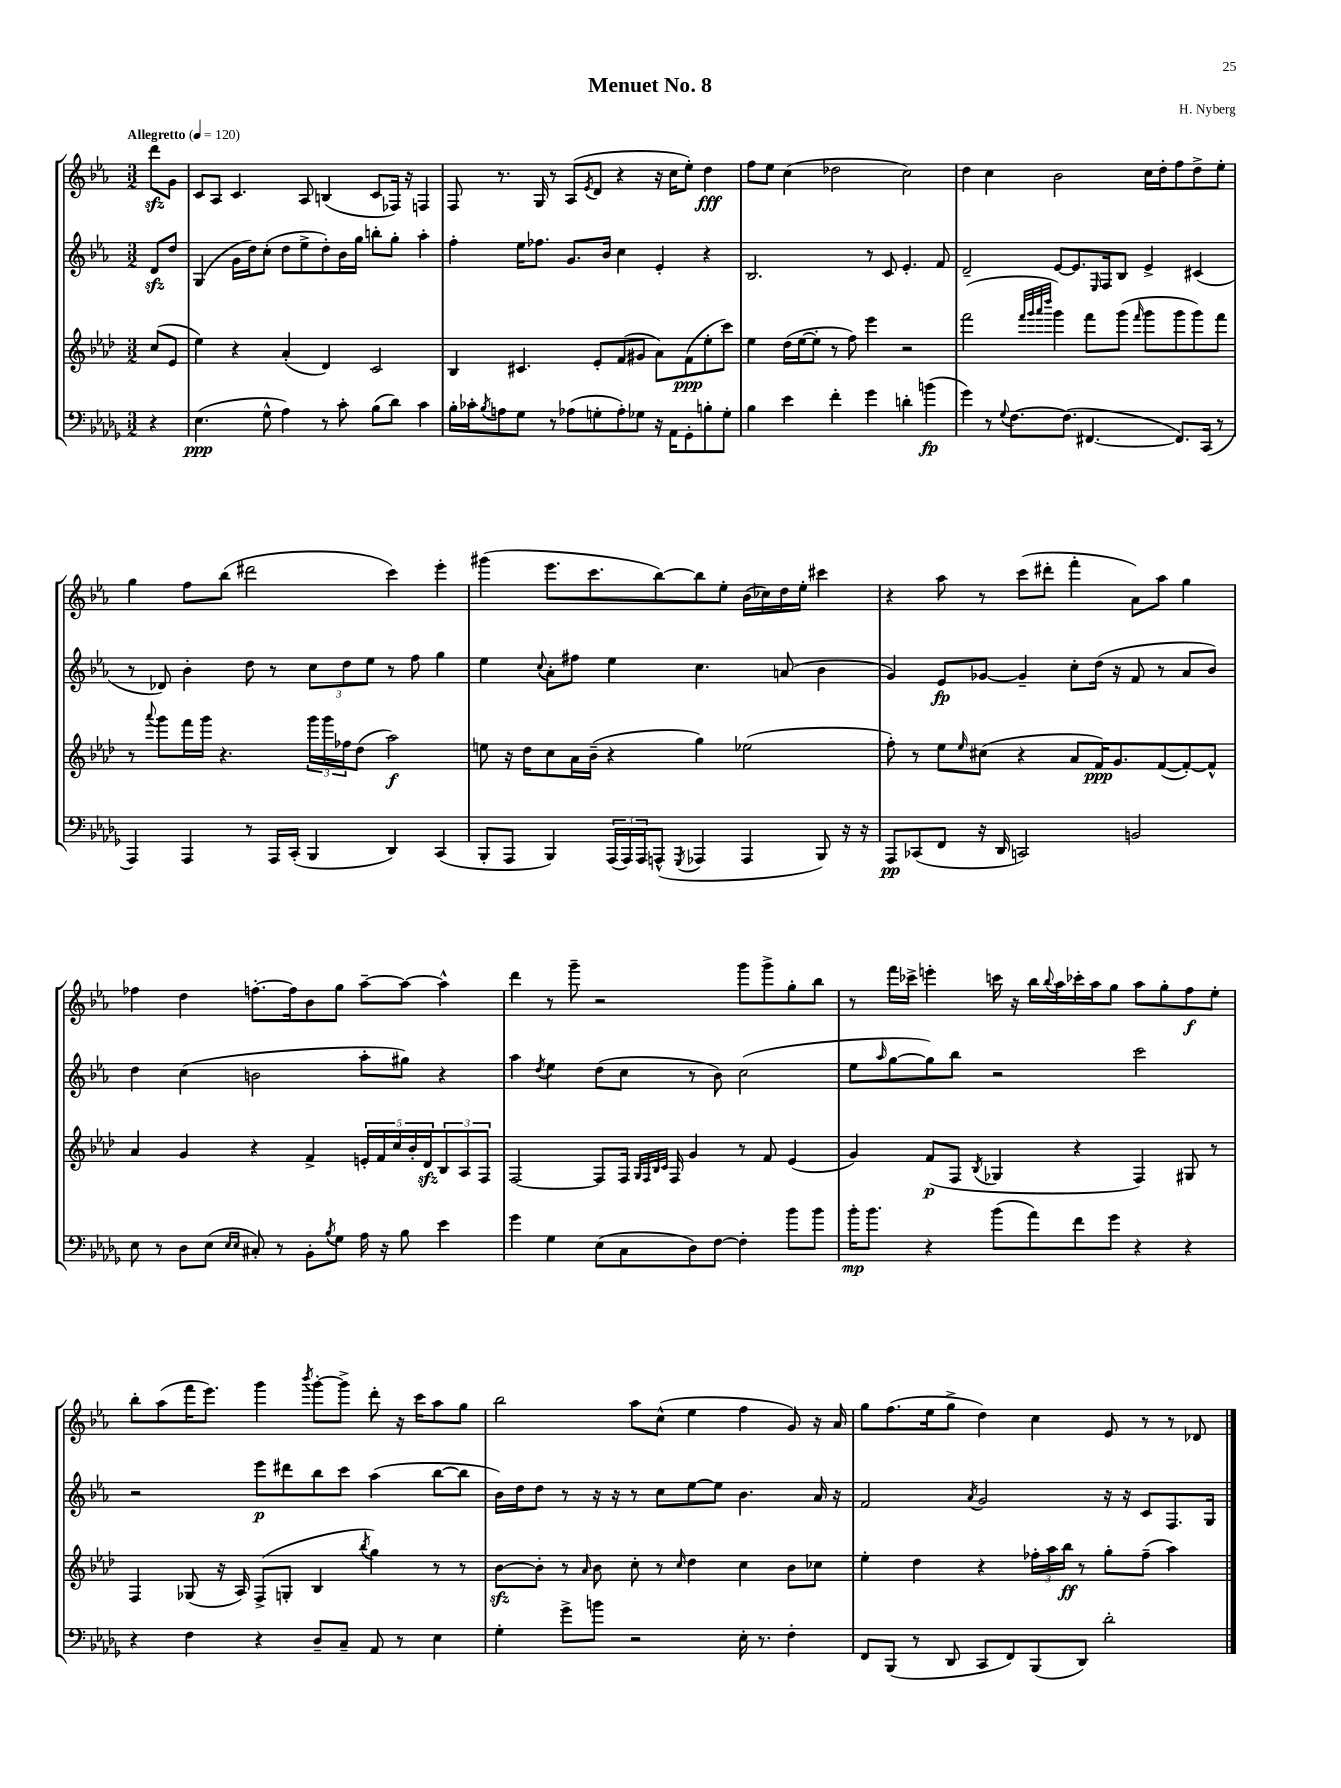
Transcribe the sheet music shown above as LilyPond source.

\header { title = "Menuet No. 8" composer = "H. Nyberg" }
<<
\new StaffGroup <<
\new Staff = "s0" {
    \clef treble \key ees \major \numericTimeSignature \time 3/2 \partial 4 \tempo "Allegretto" 4 = 120
    d'''8\sfz g'8 |
    c'8 aes8 c'4. aes8 b4( c'8 fes16) r16 f4 |
    f8 r8. g16 r8 aes8( \acciaccatura { ees'8 } d'8 r4 r16 c''16 ees''8-.) d''4\fff |
    f''8 ees''8 c''4( des''2 c''2) |
    d''4 c''4 bes'2 c''16 d''16-. f''8 d''8-> ees''8-. |
    g''4 f''8 bes''8( dis'''2 c'''4) ees'''4-. |
    gis'''4( ees'''8. c'''8. bes''8~) bes''8 ees''8-. bes'16( ces''16) d''16 ees''16-. cis'''4 |
    r4 aes''8 r8 c'''8( dis'''8-. f'''4-. aes'8) aes''8 g''4 |
    fes''4 d''4 f''8.~-. f''16 bes'8 g''8 aes''8~-- aes''8~ aes''4-^ |
    d'''4 r8 g'''8-- r2 g'''8 g'''8-> g''8-. bes''8 |
    r8 f'''16 ces'''16-> e'''4-. c'''16 r16 bes''16 \appoggiatura { bes''8 } aes''16 ces'''16-. aes''16 g''8 aes''8 g''8-. f''8\f ees''8-. |
    bes''8-. aes''8( f'''16 ees'''8.) g'''4 \acciaccatura { bes'''8 } g'''8~-. g'''8-> d'''8-. r16 c'''16 aes''8 g''8 |
    bes''2 aes''8 c''8-^( ees''4 f''4 g'8) r16 aes'16 |
    g''8 f''8.( ees''16 g''8-> d''4) c''4 ees'8 r8 r8 des'8 \bar "|." |
}
\new Staff = "s1" {
    \clef treble \key ees \major \numericTimeSignature \time 3/2 \partial 4
    d'8\sfz d''8 |
    g4( g'16 d''16) c''8-.( d''8 ees''8-> d''8-.) bes'16 g''16 b''8-. g''8-. aes''4-. |
    f''4-. ees''16 fes''8. g'8. bes'16 c''4 ees'4-. r4 |
    bes2. r8 c'8 ees'4.-. f'8 |
    d'2-- ees'8~ ees'8. \grace { ees16 } f16 bes8 ees'4-> cis'4( |
    r8 des'8) bes'4-. d''8 r8 \tuplet 3/2 { c''8 d''8 ees''8 } r8 f''8 g''4 |
    ees''4 \appoggiatura { c''8 } aes'8-. fis''8 ees''4 c''4. a'8( bes'4 |
    g'4) ees'8\fp ges'8~ ges'4-- c''8-. d''16( r16 f'8 r8 aes'8 bes'8) |
    d''4 c''4( b'2 aes''8-. gis''8) r4 |
    aes''4 \acciaccatura { d''8 } ees''4 d''8( c''8 r8 bes'8) c''2( |
    ees''8 \grace { aes''16 } g''8~ g''8) bes''8 r2 c'''2 |
    r2 ees'''8\p dis'''8 bes''8 c'''8 aes''4( bes''8~ bes''8 |
    bes'16) d''16 d''8 r8 r16 r16 r8 c''8 ees''8~ ees''8 bes'4. aes'16 r16 |
    f'2 \acciaccatura { aes'8 } g'2 r16 r16 c'8 f8. g16 \bar "|." |
}
\new Staff = "s2" {
    \clef treble \key aes \major \numericTimeSignature \time 3/2 \partial 4
    c''8( ees'8 |
    ees''4) r4 aes'4-.( des'4) c'2 |
    bes4 cis'4. ees'8-. f'8( gis'8 aes'8) f'8\ppp( ees''8-. c'''8) |
    ees''4 des''16( ees''16~ ees''8-. r8 f''8) ees'''4 r2 |
    f'''2( \grace { f'''32 g'''32 aes'''32 des''''32 } g'''4) f'''8 g'''8( \grace { f'''16 } g'''8 g'''8 g'''8) f'''8 |
    r8 \appoggiatura { aes'''8 } g'''8 f'''16 g'''16 r4. \tuplet 3/2 { g'''16 g'''16 fes''16 } des''8( aes''2\f) |
    e''8 r16 des''16 c''8 aes'16 bes'16--( r4 g''4) ees''2( |
    f''8-.) r8 ees''8 \grace { ees''16 } cis''8( r4 aes'8 f'16\ppp) g'8. f'8~( f'8~-.) f'8-^ |
    aes'4 g'4 r4 f'4-> \tuplet 5/4 { e'16-. f'16 c''16 bes'16-. des'16\sfz } \tuplet 3/2 { bes8 aes8 f8 } |
    f2~ f8 f16 \grace { g32 f32 bes32 c'32 } f16 g'4 r8 f'8 ees'4( |
    g'4) f'8\p( f8 \acciaccatura { bes8 } ges4 r4 f4) gis8 r8 |
    f4 ges8( r16 aes16) f8->( g8-. bes4 \acciaccatura { bes''8 } g''4) r8 r8 |
    bes'8~\sfz bes'8-. r8 \grace { aes'16 } bes'8 c''8-. r8 \grace { c''16 } des''4 c''4 bes'8 ces''8 |
    ees''4-. des''4 r4 \tuplet 3/2 { fes''16-. aes''16 bes''16\ff } r8 g''8-. fes''8--( aes''4) \bar "|." |
}
\new Staff = "s3" {
    \clef bass \key des \major \numericTimeSignature \time 3/2 \partial 4
    r4 |
    ees4.\ppp( ges8-^ aes4) r8 c'8-. bes8( des'8) c'4 |
    bes16-. ces'16-. \acciaccatura { bes8 } a8 ges8 r8 aes8( g8-. aes8-.) ges8 r16 aes,16 ges,8-. b8-. ges8-. |
    bes4 ees'4 f'4-. ges'4 d'4-. b'4\fp( |
    ges'4) r8 \appoggiatura { ges8 } f8.~ f8.( fis,4.~ fis,8.) c,16( r8 |
    aes,,4) aes,,4 r8 aes,,16 c,16-.( bes,,4 des,4) c,4( |
    bes,,8-. aes,,8 bes,,4) \tuplet 3/2 { aes,,16( aes,,16) aes,,16 } a,,8-^( \acciaccatura { ges,,8 } aes,,4 aes,,4 bes,,8) r16 r16 |
    aes,,8\pp ces,8( f,8 r16 des,16 c,2) b,2 |
    ees8 r8 des8 ees8( \grace { ees16 ees16 } cis8-.) r8 bes,8-. \acciaccatura { bes8 } ges8 aes16 r16 bes8 ees'4 |
    ges'4 ges4 ees8( c8 des8) f8~ f4-. bes'8 bes'8 |
    bes'16-.\mp bes'8. r4 bes'8( aes'8) f'8 ges'8 r4 r4 |
    r4 f4 r4 des8-- c8-- aes,8 r8 ees4 |
    ges4-. ges'8-> b'8 r2 ees16-. r8. f4-. |
    f,8 bes,,8( r8 des,8 c,8 f,8) bes,,8( des,8) des'2-. \bar "|." |
}
>>
>>
\layout { \context { \Score \remove "Bar_number_engraver" } }
